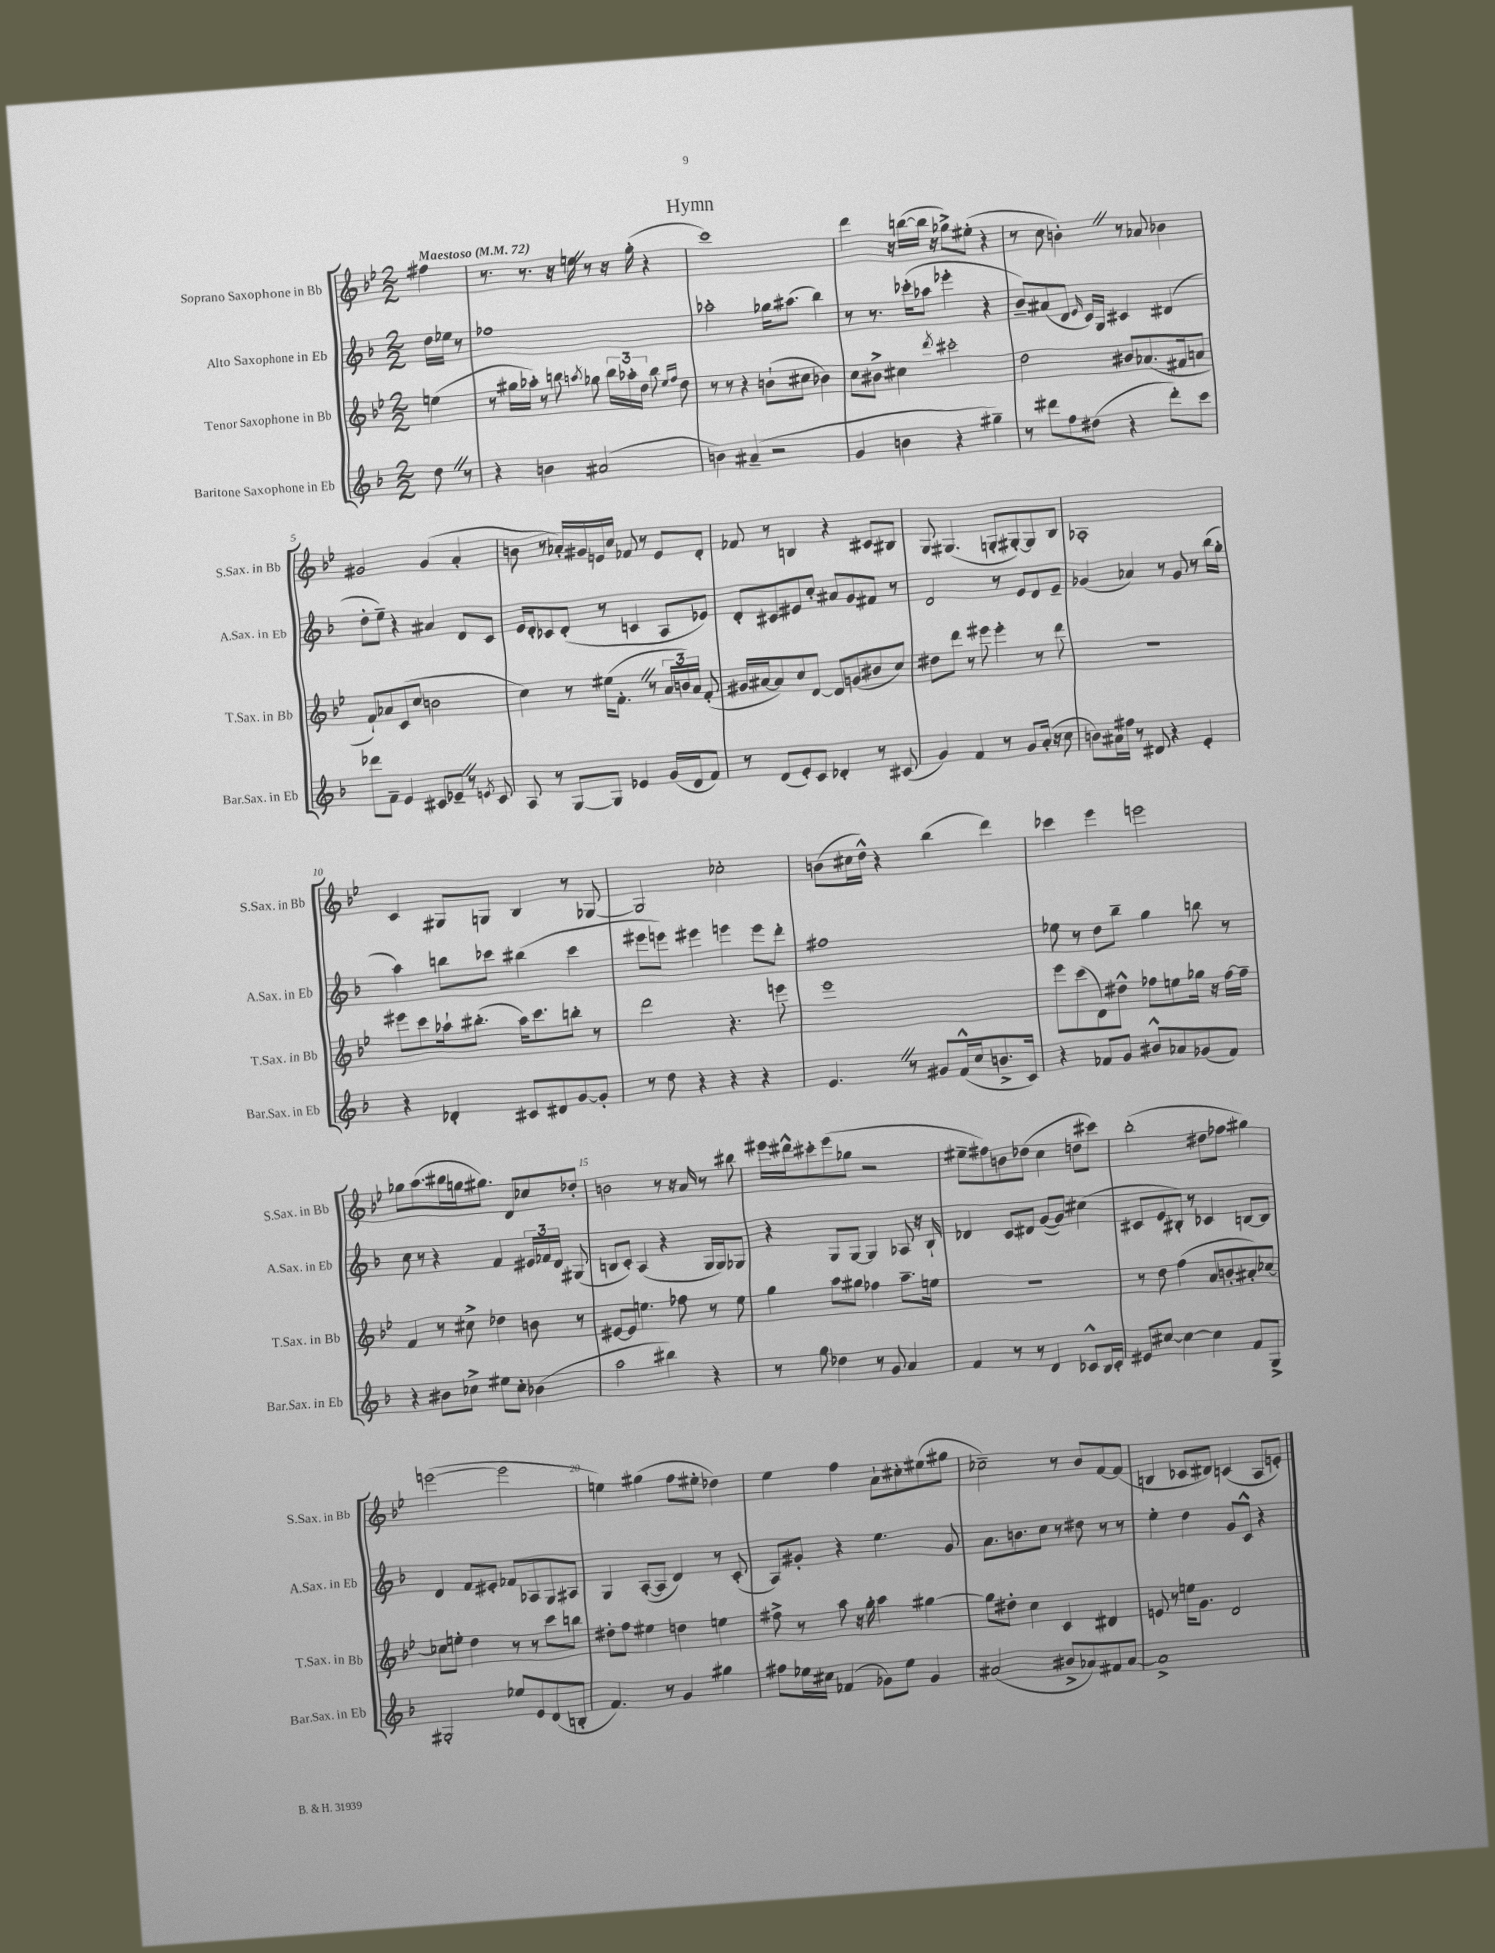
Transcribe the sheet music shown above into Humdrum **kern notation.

**kern	**kern	**kern	**kern
*staff4	*staff3	*staff2	*staff1
*clefG2	*clefG2	*clefG2	*clefG2
*k[b-]	*k[b-e-]	*k[b-]	*k[b-e-]
*M2/2	*M2/2	*M2/2	*M2/2
*MM72	*MM72	*MM72	*MM72
8dd	(4ee	16dd	4ff#
.	.	16ee-	.
8r	.	8r	.
=	=	=	=
4r	8r	1ff-	8.r
.	16gg#	.	.
.	16aa-')	.	8.r
4b	8r	.	.
.	8bb	.	16r
.	.	.	16ee
.	8qaa	.	.
(2a#	8gg-	.	8r
.	24bb	.	16r
.	24aa-'	.	.
.	.	.	(16gg'
.	24dd	.	.
.	8bb	.	4r
.	16qqee-	.	.
.	16qqff	.	.
.	8dd	.	.
=	=	=	=
4b)	8r	2aa-'	1ccc)
.	8r	.	.
(4a#~	4r	.	.
2r	(8b`	16gg-	.
.	.	(8.aa#	.
.	8cc#	.	.
.	4b-)	4bb-)	.
=	=	=	=
4g	8cc	8r	4ddd
.	8b#^	8.r	.
4b	4cc#	.	16r
.	.	(16ccc-'	([16bb
.	.	8aa-	16bb]
.	.	.	16r
.	8qddd	.	.
4r	2ccc#'	4eee-'	8gg-^)
.	.	.	(8ee#'
4gg#~)	.	4r	4r
=	=	=	=
8r	2dd	8b-~)	8r
8ddd#	.	(8a#	8cc
8ff	.	8d	4b')
.	.	16qqe	.
(8dd#	.	16c)	.
.	.	16G	.
4r	8b#	4c#	8r
.	(8.a-	.	8a-
8ddd#')	.	(4d#	4b-
.	16f#	.	.
8ccc	8a	.	.
=	=	=	=
8ddd-	8f`)	8dd'	2g#
8f~	8a-	8ee~)	.
4e	(8c	4r	.
.	8cc	.	.
8c#	2b	4a#	(4g#
8e-~	.	.	.
8r	.	8d	4a'
8qe	.	.	.
8c#	.	8c	.
=	=	=	=
8A	4cc)	16e	8b
.	.	16d'	.
8r	.	8c-	8r
[8G	8r	(8d'	16a-')
.	.	.	16g#
8G]	(16ee#	8r	16e
.	8.f'	.	16cc
4e-	.	4c	8f-
.	8r	.	8r
(16g	24a	8A	8e
.	24b)	.	.
16d	.	.	.
.	24a	.	.
8f)	(8f'	8e-)	8d'
=	=	=	=
8r	16g#	8d'	8f-
.	[16a#	.	.
(8d	8a#])	8c#	8r
8e')	8cc	8e#	4B
8c	[8d	8cc'	.
4d-'	8d]	8a#	4r
.	(8g	8g	.
8r	8b#	8f#	8c#
(8c#	8cc)	8r	8B#
=	=	=	=
4g)	8dd#	2d	8G
.	8ddd	.	(4.G#
4f	8r	.	.
.	8eee#	.	.
8r	4eee#'	8r	8G'
8g	.	8e	[8G#')
(16a'	8r	8d	8G#]
16r	.	.	.
8cc	8ddd	8e~	8B-
=	=	=	=
8b)	1r	(4g-	1A-'
16a#	.	.	.
16ff#	.	.	.
8r	.	4a-)	.
8d#	.	.	.
4r	.	8r	.
.	.	8g-	.
4e'	.	8r	.
.	.	(16bb-	.
.	.	16gg'	.
=	=	=	=
4r	8eee#	4aa)	4c
.	8ccc	.	.
4d-'	16aa-`	8bb	8G#
.	(8.bb#'	.	.
.	.	8ccc-	8G
8c#	16aa-)	(4bb#	4B-
.	8.ccc	.	.
8d#	.	.	.
[8g	8bb'	4ccc-	8r
8g']	8r	.	[8G-
=	=	=	=
8r	2ddd	8eee#	2G-]
8dd	.	8eee)	.
4r	.	4eee#	.
4r	4.r	4eee	2cc-'
4r	.	8eee	.
.	8eee	8ddd'	.
=	=	=	=
4.e	1eee-	1ff#	(8b
.	.	.	16cc#
.	.	.	16dd^^)
.	.	.	4r
8r	.	.	.
8g#	.	.	(4bb-
(16f^^	.	.	.
16cc	.	.	.
8.b^	.	.	4ddd)
16c)	.	.	.
=	=	=	=
4r	8eee-	8ee-	4ccc-
.	(8ccc	8r	.
8f-	8d)	8dd	4eee-
8g	8dd#^^	8bb-~	.
8b#^^	8ff-	4gg	2eee
8a-	8ee	.	.
(8g-	16gg-	8bb	.
.	16r	.	.
8f-)	[16ff-	8r	.
.	16ff-~]	.	.
=	=	=	=
4r	4f	8cc	8gg-
.	.	8r	(8.aa
8b#	8r	4r	.
.	.	.	16bb#
8cc-^	8cc#^	.	16gg
.	.	.	8.gg#)
8ee#	4dd-	4f	.
8cc-'	.	.	8d
(4b-	8b	24e#	8cc-
.	.	24f-	.
.	.	24d	.
.	8r	(8G#	8dd-'
=	=	=	=
2aa	[8e#	8B	2b
.	8e#]	8c')	.
.	4.ee	(4A	.
4bb#)	.	4r	8r
.	8ff-	.	16r
.	.	.	16a
4r	8r	16G	8r
.	.	16G)	.
.	8ee	8G-	8bb#
=	=	=	=
8r	4gg	4r	16eee#
.	.	.	16ddd#^^
8gg	.	.	8ccc#'
4dd-	8aa	8G	(8eee#
.	8gg#	[8G	8gg-
8r	4ff-	4G]	2r
8g	.	.	.
4a	8.aa~	8A-	.
.	.	16r	.
.	16ee	16B-`	.
=	=	=	=
4f	1r	4d-	8ee#~
.	.	.	8ff#)
8r	.	8c	8b
8r	.	8d#	(8dd-
4d	.	([8g	4cc
.	.	8g])	.
8c-^^	.	(4cc#	8dd
16B-	.	.	8ccc#)
16c-'	.	.	.
=	=	=	=
8e#	8r	8c#	(2bb-'
[8cc#	8dd	8e	.
4cc#_	(4ff	8B#')	.
.	.	8r	.
4cc#]	8a	4c-	8dd#
.	8b'	.	8ff-
8f	8a#')	[8B	4gg#)
8G^	[8cc-	8B]	.
=	=	=	=
2G#'	8cc-]	4d	([2eee
.	8ee'	.	.
.	4dd	8f	.
.	.	8e#'	.
8ee-	8r	8f-	2eee]
8e	8r	8A-	.
(8d	8ccc	8G	.
8B'	8bb	8A#	.
=	=	=	=
4.f)	8dd#'	4G	4ee)
.	8ff	.	.
.	4ee#	([8A'	(4gg#
8r	.	8A]	.
4g	4dd	4d)	8ff
.	.	.	8ee#'
4gg#	4ee	8r	4dd-)
.	.	(8c'	.
=	=	=	=
8ff#	8ff#^	8A)	4ee-
16ee-	8r	8g#'	.
16cc#	.	.	.
(4f-	8aa	4r	4ff
.	16r	.	.
.	16gg'	.	.
8g-)	4aa	4.ee	8a`
8ee-	.	.	8cc#'
4g-	[4gg#	.	(8ee#
.	.	8g#	8gg#
=	=	=	=
(2a#	8gg#]	8.a	2cc-~)
.	8dd#'	.	.
.	.	8.b	.
.	4cc	.	.
.	.	8cc	.
8b#^	4c	8r	8r
8a-)	.	8dd#	8b-
8f#	4d#	8r	[8f
[8a-	.	8r	(8f]
=	=	=	=
1a-^]	8e	4ee'	4B
.	8r	.	.
.	16ee	4dd	8c-
.	8.g	.	.
.	.	.	8d#)
.	2d	8g	(4c
.	.	8c^^	.
.	.	4r	8A
.	.	.	8e')
==	==	==	==
*-	*-	*-	*-
